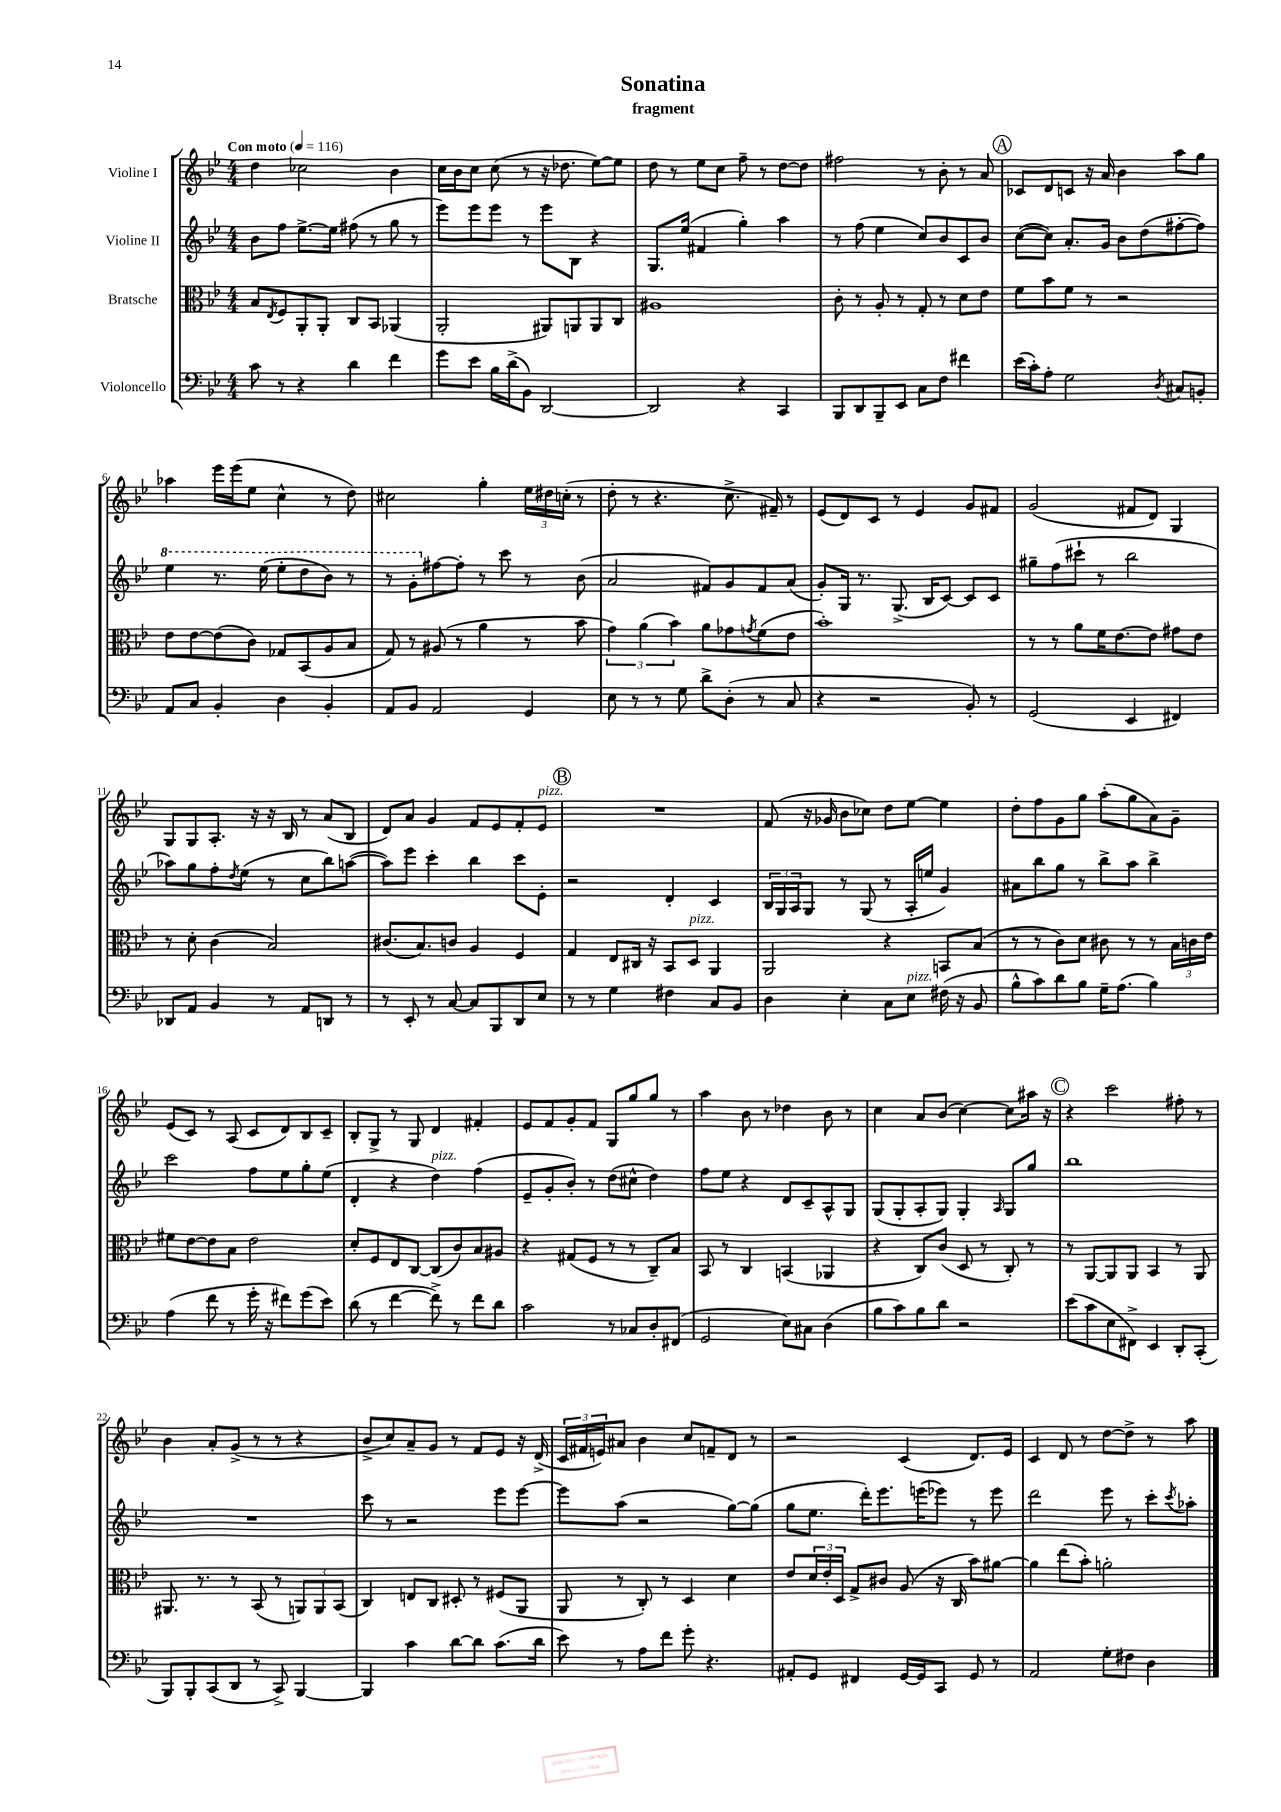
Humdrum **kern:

**kern	**kern	**kern	**kern
*staff4	*staff3	*staff2	*staff1
*clefF4	*clefC3	*clefG2	*clefG2
*k[b-e-]	*k[b-e-]	*k[b-e-]	*k[b-e-]
*M4/4	*M4/4	*M4/4	*M4/4
*MM116	*MM116	*MM116	*MM116
8c	8B-	8b-	4dd
.	8qE-	.	.
8r	8F	8ff	.
4r	8AA'	[8.ee-^	2cc-
.	8AA'	.	.
.	.	16ee-]	.
4d	8C	(8ff#	.
.	8BB-	8r	.
4f	(4AA-	8gg	4b-
.	.	8r	.
=	=	=	=
8g	2AA'	8eee-)	16cc
.	.	.	16b-
8e-	.	8eee-	8cc
16B-	.	8eee-	(8cc
(16d^	.	.	.
8BB-)	.	8r	8r
[2DD	8AA#)	8eee-	16r
.	.	.	8.dd-
.	8AA	8B-	.
.	8AA	4r	[8ee-)
.	8C	.	8ee-]
=	=	=	=
2DD]	1A#	8.G	8dd
.	.	.	8r
.	.	(16ee-	.
.	.	4f#	8ee-
.	.	.	8cc
4r	.	4gg')	8ff~
.	.	.	8r
4CC	.	4aa	[8dd
.	.	.	8dd]
=	=	=	=
8BBB-	8c'	8r	2ff#
8DD	8r	(8ff	.
8BBB-~	8A'	4ee-	.
8EE-	8r	.	.
8C	8G'	8cc)	8r
8F	8r	8b-	8b-'
4f#	8d	8c	8r
.	8e-	8b-	8a
=	=	=	=
(16e-	8f	([8cc	8c-
16c')	.	.	.
8A'	8b-	8cc])	8d
2G	8f	8.a'	8c
.	8r	.	16r
.	.	16g	16a
.	2r	8b-	4b-
.	.	(8dd	.
8qD	.	.	.
8C#	.	[8ff#'	8aa
8BB'	.	8ff#])	8gg
=	=	=	=
8AA	8e-	4eee-	4aa-
8C	[8e-	.	.
4BB-'	(8e-]	8.r	16eee-
.	.	.	(16eee-
.	8c)	.	8ee-
.	.	(16eee-	.
4D	8G-	8eee-'	4cc^^
.	(8BB-	8ddd	.
4BB-'	8A	8bb-)	8r
.	8B-	8r	8dd)
=	=	=	=
8AA	8G)	8r	2cc#
8BB-	8r	8gg'	.
2AA	(8A#	[8ff#	.
.	8r	8ff#']	.
.	4a	8r	4gg'
.	.	8ccc	.
4GG	8r	8r	24ee-
.	.	.	24dd#
.	.	.	(24cc'
.	8b-	(8b-	8r
=	=	=	=
8E-	6g)	2a	8dd'
8r	.	.	8r
.	(6a	.	.
8r	.	.	4.r
.	6b-)	.	.
8G	.	.	.
8d^	8a	8f#)	.
(8D'	8g-	8g	8.cc^
.	8qg	.	.
8r	(8f	8f#	.
.	.	.	16f#~)
8C	8e-	(8a	8r
=	=	=	=
4r	1b-')	8g')	(8e-
.	.	16G	8d)
.	.	8.r	.
2r	.	.	8c
.	.	(8.G^	8r
.	.	.	4e-
.	.	16B-	.
.	.	[8c)	.
8BB-')	.	8c]	8g
8r	.	8c	8f#
=	=	=	=
(2GG	8r	8gg#~	(2g
.	8r	(8ff	.
.	8a	8ccc#`	.
.	16f	8r	.
.	[8.e-	.	.
4EE-	.	2bb-	8f#
.	8e-]	.	8d)
4FF#)	8g#	.	4G
.	8e-	.	.
=	=	=	=
8DD-	8r	8aa-)	8G
8AA	8d'	8gg	8G
4BB-	(4c	8ff'	8.A'
.	.	8qdd	.
.	.	(8ee-	.
.	.	.	16r
8r	2B-)	8r	16r
.	.	.	16B-
8AA	.	8cc	8r
8DD	.	8bb-)	(8a
8r	.	([8aa	8B-
=	=	=	=
8r	(8.c#	8aa])	8d)
8EE-'	.	8eee-	8a
.	8.B-)	.	.
8r	.	4ccc'	4g
[8C	8c	.	.
8C]	4A	4bb-	8f
8BBB-	.	.	8e-
8DD	4F	8ccc	8f'
8E-	.	8e-'	8e-
=	=	=	=
8r	4G	2r	1r
8r	.	.	.
4G	8E-	.	.
.	16C#	.	.
.	16r	.	.
4F#	8BB-	4d'	.
.	8D	.	.
8C	4AA	4c	.
8BB-	.	.	.
=	=	=	=
4D	2AA	24B-	(8f
.	.	24G	.
.	.	24A	.
.	.	8G	16r
.	.	.	16g-
4E-'	.	8r	8b-
.	.	(8G	8cc-)
8C	4r	8r	8dd
8E-	.	16A'	[8ee-
.	.	16ee	.
(16F#	8BB	4g)	4ee-]
16r	.	.	.
8BB-	(8B-	.	.
=	=	=	=
8B-^^	8r	8a#	8dd'
8c)	8r	8bb-	8ff
8d	8c)	8gg	8g
8B-	8d	8r	8gg
16G~	8c#	8bb-^	(8aa'
(8.A	.	.	.
.	8r	8aa	8gg
4B-)	8r	4bb-^	8a)
.	24B-	.	8g~
.	24c	.	.
.	24e-	.	.
=	=	=	=
(4A	8f#	2ccc	(8e-
.	[8e-	.	8c)
8f	8e-]	.	8r
8r	8B-	.	(8A
16g'	2e-	8ff	8c
16r	.	.	.
8f#)	.	8ee-	8d)
(8g	.	8gg'	8B-
8e-)	.	(8ee-	8c~
=	=	=	=
(8d	8d'	4d'	8B-'
8r	8F	.	8G^
[4f	8E-	4r	8r
.	[8C	.	8G
8f^])	(8C]	4dd)	4d
8r	8c)	.	.
8f	8B-	(4ff	4f#'
8d	8A#	.	.
=	=	=	=
2c	4r	8e-~	8e-
.	.	8g'	8f
.	(8G#	8b-')	8g'
.	8F	8r	8f
8r	8r	(8dd	8G
8C-	8r	8cc#^^	8gg
8D'	8C~)	4dd)	8gg
(8FF#	8B-	.	8r
=	=	=	=
2GG	8BB-	8ff	4aa
.	8r	8ee-	.
.	4C	4r	8b-
.	.	.	8r
8E-)	(4BB	8d	4dd-
8C#	.	8c~	.
(4D	4AA-	8A^^	8b-
.	.	8G	8r
=	=	=	=
8B-	4r	(8G	4cc
8c)	.	8G'	.
8B-	8C)	8A'	8a
8d	(8c	8G)	(8b-
2r	8D	4G'	[4cc)
.	8r	.	.
.	.	16qqA	.
.	8C')	8G	8cc]
.	8r	8gg	16aa#
.	.	.	16r
=	=	=	=
(8e-	8r	1bb-	4r
8c	[8AA	.	.
8E-	8AA]	.	2ccc
8FF#^)	8AA	.	.
4EE-	4BB-	.	.
8DD'	8r	.	8ff#'
(8CC'	8AA	.	8r
=	=	=	=
8BBB-)	8.AA#	1r	4b-
8BBB-'	.	.	.
.	8.r	.	.
(8CC	.	.	8a'
8DD	8r	.	(8g^
8r	(8BB-	.	8r
8CC^)	8r	.	8r
[4BBB-	12AA)	.	4r
.	12AA	.	.
.	(12BB-	.	.
=	=	=	=
4BBB-]	4C)	8ccc	8b-^
.	.	8r	8cc)
4c	8E	2r	8a~
.	8C	.	8g
[8d	8D#'	.	8r
8d]	8r	.	8f
(8.c	(8F#	8eee-	8e-
.	8AA	[8eee-	16r
16d	.	.	(16d^
=	=	=	=
8e-)	8AA	8eee-]	24c
.	.	.	24f#
.	.	.	24e)
8r	8r	(8aa	8a#
8A	8C')	2r	4b-
8f	8r	.	.
8g'	4D	.	8cc
4.r	.	.	8f~
.	4d	[8gg)	8d
.	.	(8gg]	8r
=	=	=	=
8AA#'	8e-	8gg	2r
8GG	24d	8.ee-	.
.	24e-'	.	.
.	24D	.	.
4FF#	8G^	.	.
.	.	16ddd')	.
.	8c#	8.eee-	.
[16GG	(8A	.	(4c
16GG]	.	(16eee	.
8CC	16r	8eee-)	.
.	16C	.	.
8GG	8b-)	8r	8.d)
8r	[8a#	8eee-	.
.	.	.	16e-
=	=	=	=
2AA	4a#]	2ddd	4c
.	(8ee-	.	8d
.	8b-')	.	8r
8G'	2a'	8eee-	[8dd
8F#	.	8r	8dd^]
4D	.	8ccc'	8r
.	.	8qccc	.
.	.	8aa-'	8aa
==	==	==	==
*-	*-	*-	*-
